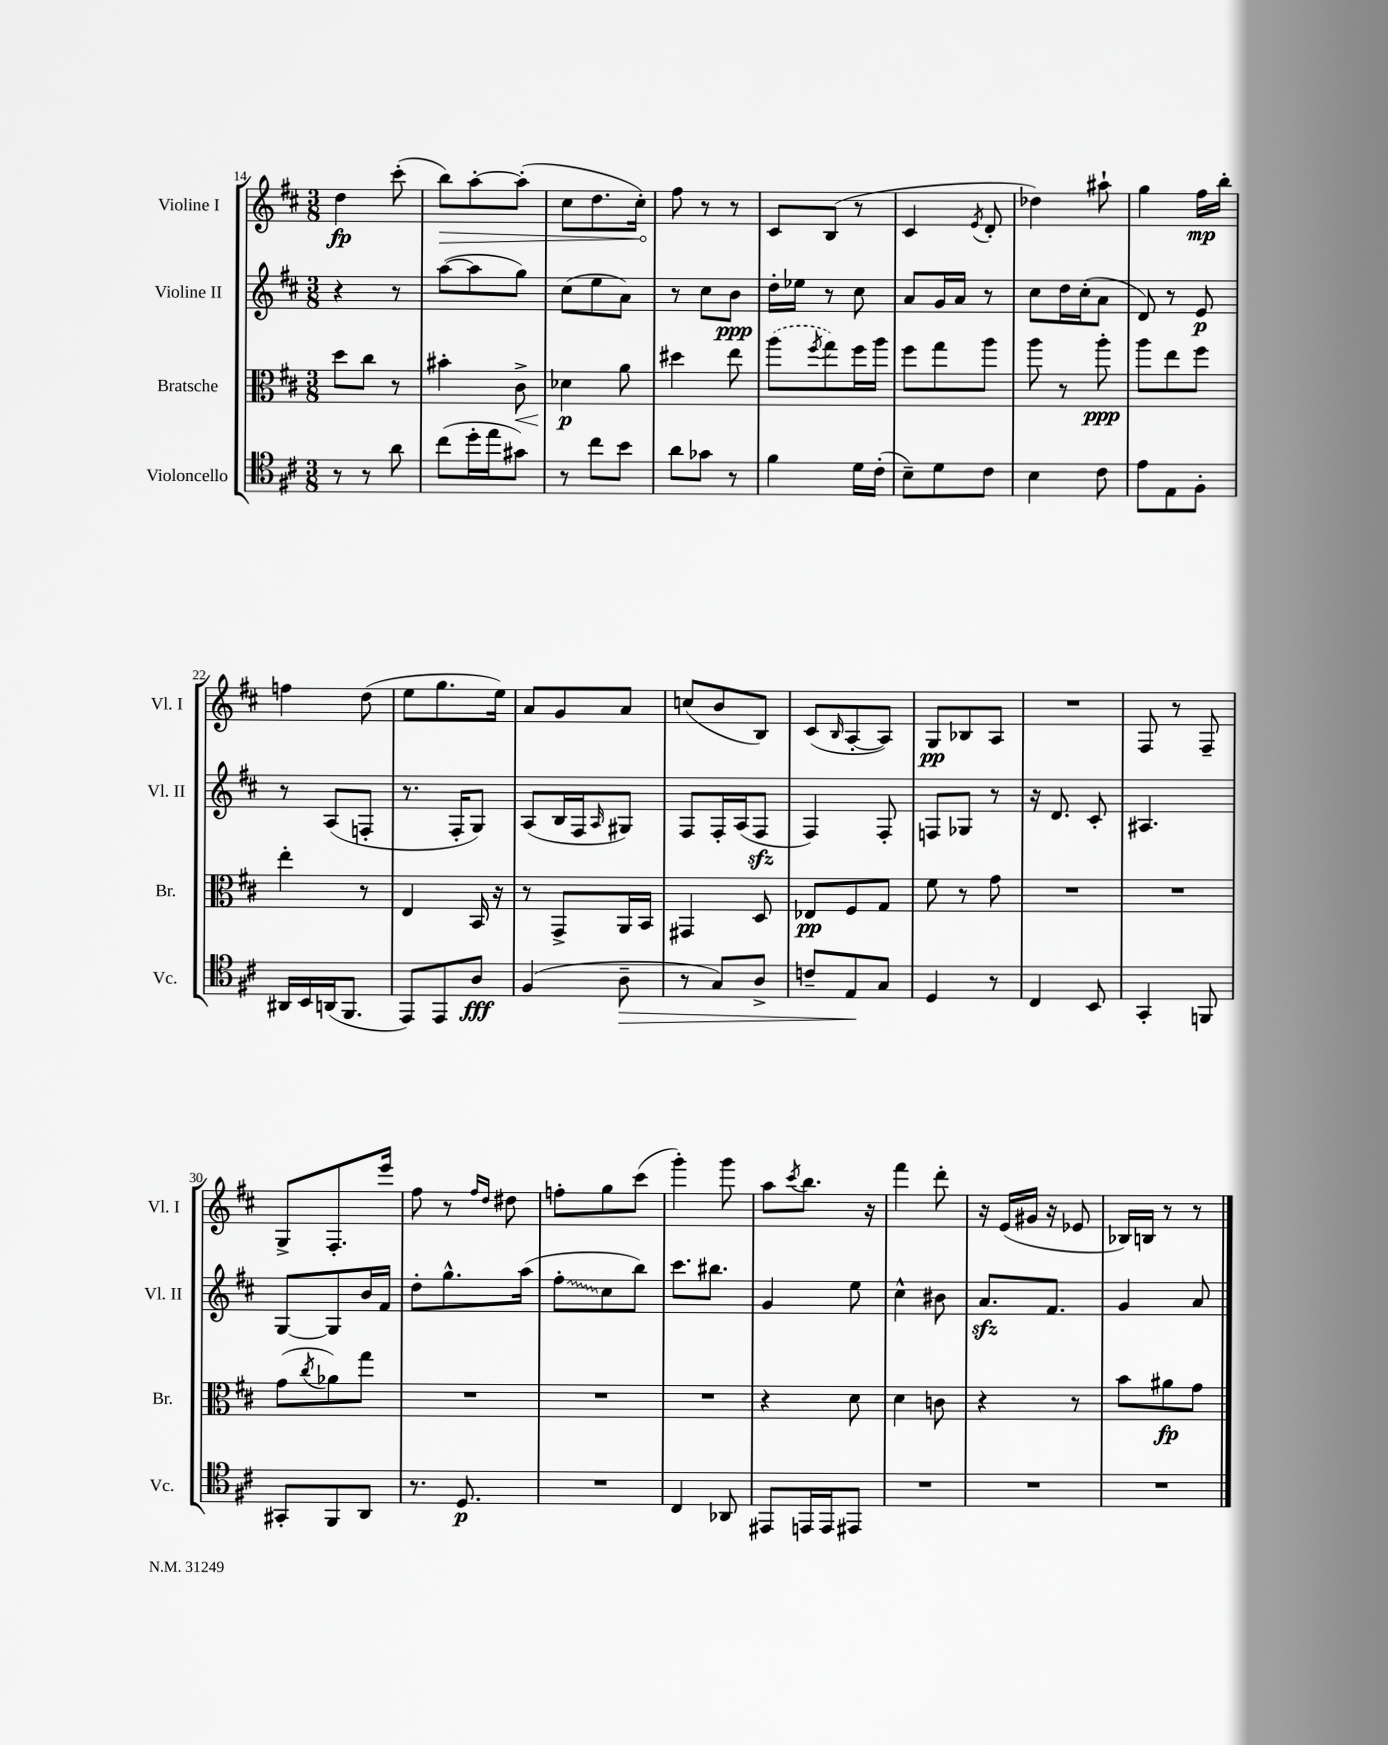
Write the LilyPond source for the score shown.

<<
\new StaffGroup <<
\new Staff = "s0" \with { instrumentName = "Violine I" shortInstrumentName = "Vl. I" } {
    \clef treble \key d \major \numericTimeSignature \time 3/8
    d''4\fp cis'''8-.( |
    \once \override Hairpin.circled-tip = ##t b''8\>) a''8~-. a''8-.( |
    cis''8 d''8. cis''16-.\!) |
    fis''8 r8 r8 |
    cis'8 b8( r8 |
    cis'4 \acciaccatura { e'8 } d'8-. |
    des''4) ais''8-! |
    g''4 fis''16\mp b''16-. |
    f''4 d''8( |
    e''8 g''8. e''16) |
    a'8 g'8 a'8 |
    c''8( b'8 b8) |
    cis'8( \grace { b16 } a8~-. a8) |
    g8\pp bes8 a8 |
    R4. |
    fis8 r8 fis8-- |
    g8-> fis8.-. e'''16 |
    fis''8 r8 \grace { fis''16 d''16 } dis''8 |
    f''8-. g''8 cis'''8( |
    g'''4-.) g'''8 |
    a''8 \acciaccatura { cis'''8 } b''8. r16 |
    fis'''4 d'''8-. |
    r16 e'16( gis'16 r16 ees'8 |
    bes16) b16 r8 r8 \bar "|." |
}
\new Staff = "s1" \with { instrumentName = "Violine II" shortInstrumentName = "Vl. II" } {
    \clef treble \key d \major \numericTimeSignature \time 3/8
    r4 r8 |
    a''8~( a''8 g''8) |
    cis''8( e''8 a'8) |
    r8 cis''8 b'8\ppp |
    d''16-. ees''16 r8 cis''8 |
    a'8 g'16 a'16 r8 |
    cis''8 d''16 cis''16-.( a'8 |
    d'8) r8 e'8\p |
    r8 a8( f8-. |
    r8. fis16-. g8) |
    a8( b16 fis16 \grace { a16 } gis8) |
    fis8 fis16-. a16( fis8\sfz |
    fis4) fis8-. |
    f8 ges8 r8 |
    r16 d'8. cis'8-. |
    ais4. |
    g8~ g8 b'16 fis'16 |
    d''8-. g''8.-^ a''16( |
    \once \override Glissando.style = #'zigzag fis''8-.\glissando cis''8 b''8) |
    cis'''8. bis''8. |
    g'4 e''8 |
    cis''4-^ bis'8 |
    a'8.\sfz fis'8. |
    g'4 a'8 \bar "|." |
}
\new Staff = "s2" \with { instrumentName = "Bratsche" shortInstrumentName = "Br." } {
    \clef alto \key d \major \numericTimeSignature \time 3/8
    d''8 cis''8 r8 |
    bis'4-. cis'8->\< |
    des'4\p\! a'8 |
    dis''4 e''8 |
    \once \slurDashed a''8( \acciaccatura { fis''8 } g''8) fis''16 a''16 |
    fis''8 g''8 a''8 |
    a''8 r8 a''8-.\ppp |
    a''8 e''8 fis''8 |
    e''4-. r8 |
    e4 b,16 r16 |
    r8 g,8-> a,16 b,16 |
    gis,4 d8 |
    ees8\pp fis8 g8 |
    fis'8 r8 g'8 |
    R4. |
    R4. |
    g'8( \acciaccatura { cis''8 } aes'8) g''8 |
    R4. |
    R4. |
    R4. |
    r4 d'8 |
    d'4 c'8 |
    r4 r8 |
    b'8 ais'8\fp g'8 \bar "|." |
}
\new Staff = "s3" \with { instrumentName = "Violoncello" shortInstrumentName = "Vc." } {
    \clef tenor \key d \major \numericTimeSignature \time 3/8
    r8 r8 a'8 |
    cis''8( d''16-. e''16 gis'8) |
    r8 cis''8 b'8 |
    a'8 ges'8 r8 |
    fis'4 d'16 cis'16-.( |
    b8--) d'8 cis'8 |
    b4 cis'8 |
    e'8 e8 fis8-. |
    ais,16 b,16 a,16( fis,8. |
    e,8) e,8 a8\fff |
    fis4( a8--\> |
    r8 g8) a8-> |
    c'8-- e8\! g8 |
    d4 r8 |
    cis4 b,8 |
    g,4-. f,8 |
    gis,8-. fis,8 a,8 |
    r8. d8.\p |
    R4. |
    cis4 aes,8 |
    eis,8 e,16 e,16 eis,8 |
    R4. |
    R4. |
    R4. \bar "|." |
}
>>
>>
\layout { \context { \Score currentBarNumber = #14 } }
